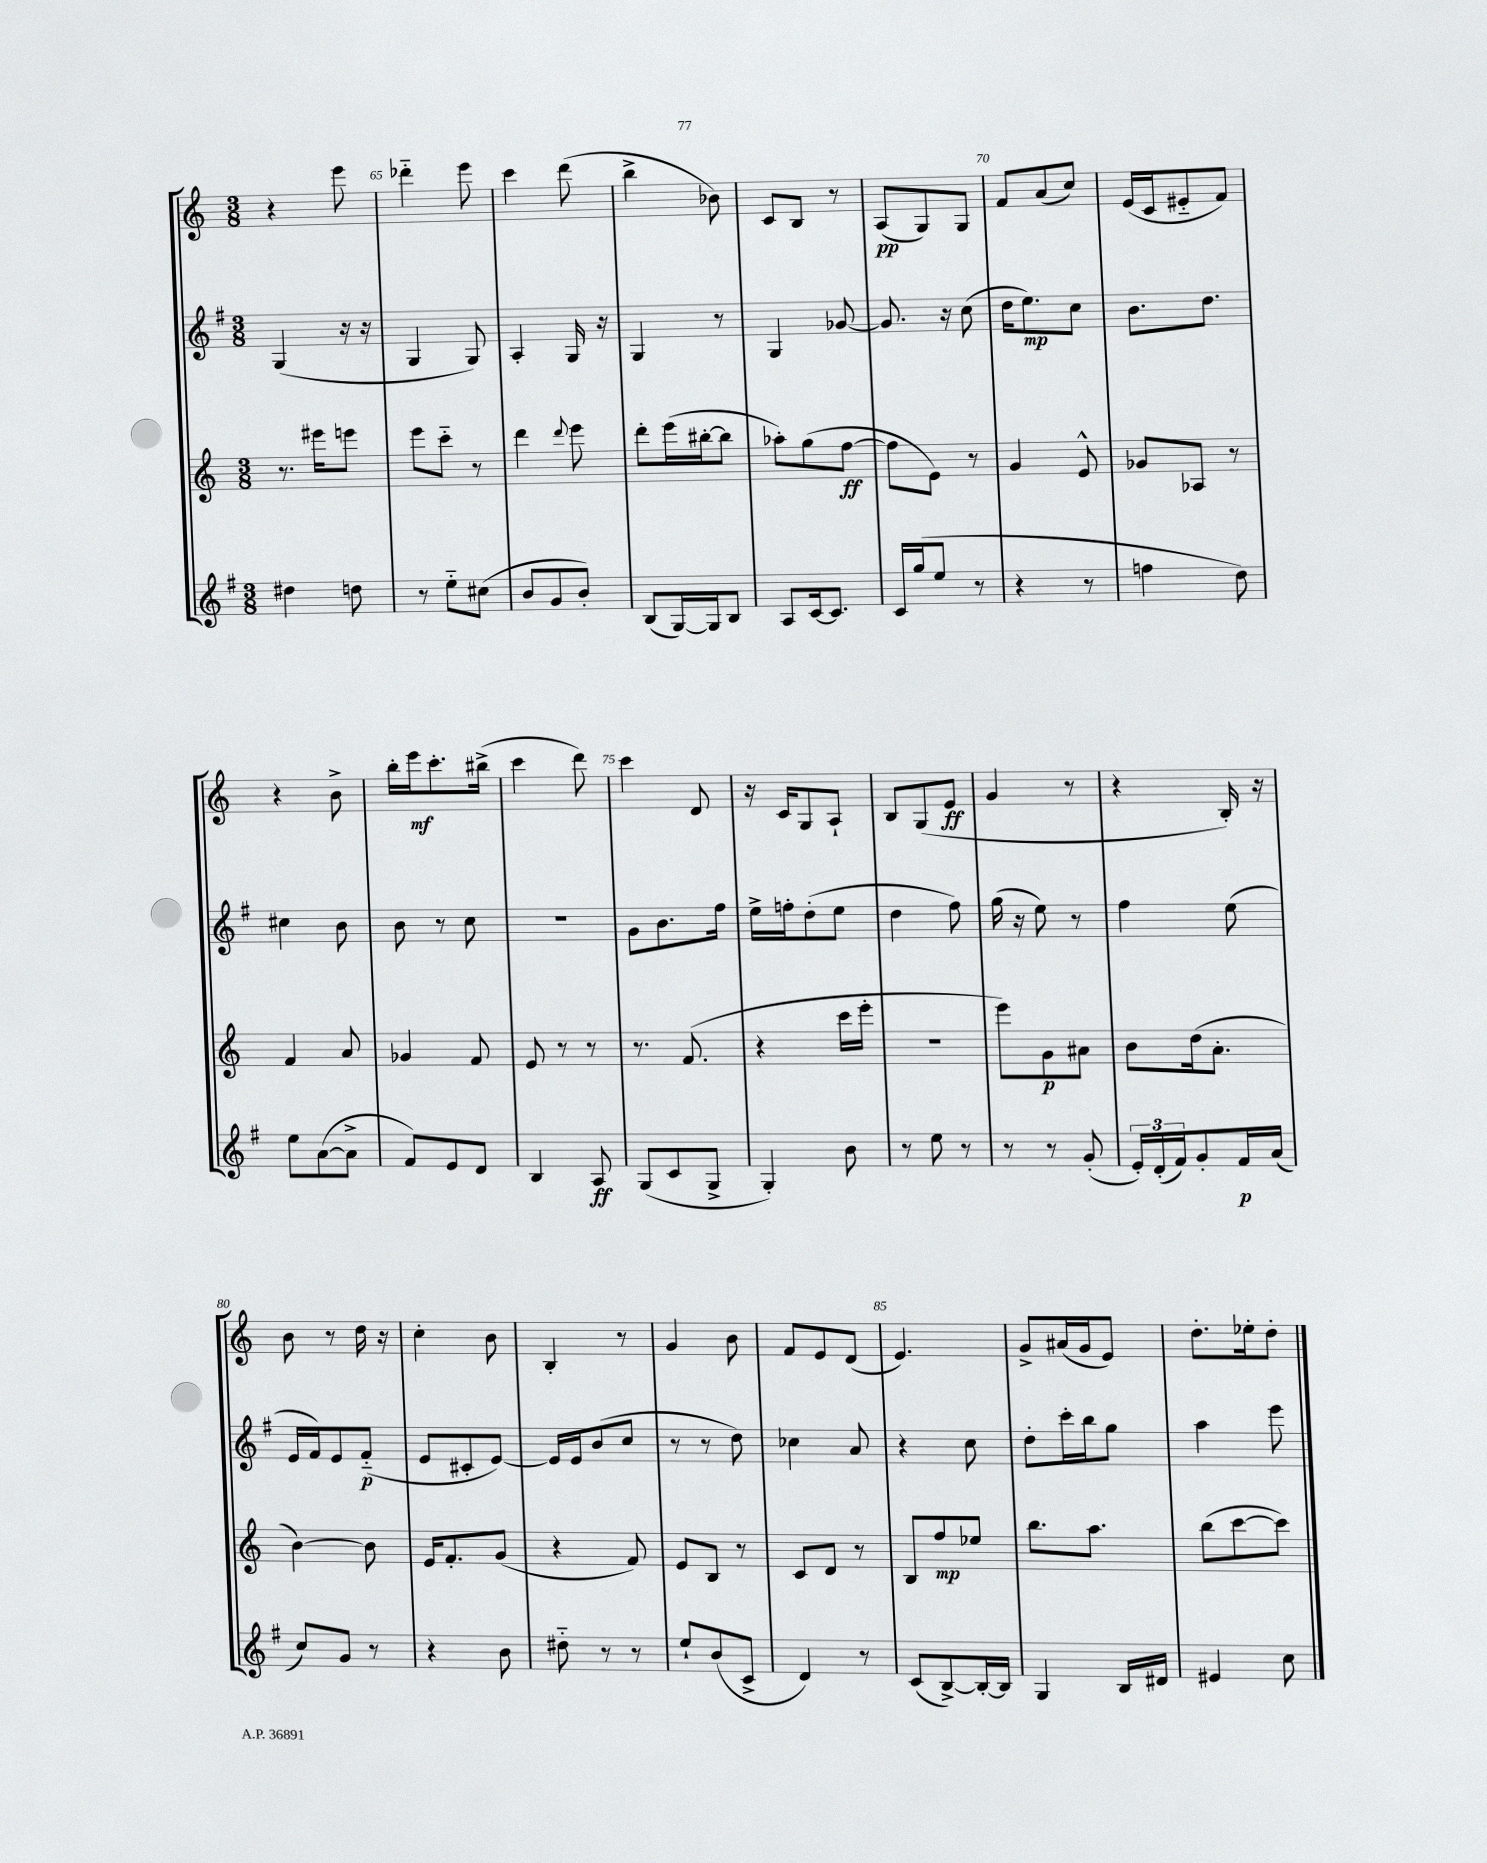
<<
\new StaffGroup <<
\new Staff = "s0" {
    \clef treble \key c \major \numericTimeSignature \time 3/8
    r4 e'''8 |
    des'''4-_ e'''8 |
    c'''4 d'''8( |
    b''4-> bes'8) |
    c'8 b8 r8 |
    a8\pp( g8) g8 |
    f'8 a'8( c''8) |
    e'16( c'16 eis'8-_ f'8) |
    r4 b'8-> |
    b''16-. e'''16\mf c'''8.-. bis''16->( |
    c'''4 d'''8) |
    c'''4 d'8 |
    r16 c'16 g8 a8-! |
    b8 g8( e'8\ff |
    g'4 r8 |
    r4 b16-.) r16 |
    b'8 r8 d''16 r16 |
    c''4-. b'8 |
    b4-. r8 |
    g'4 b'8 |
    f'8 e'8 d'8( |
    e'4.) |
    g'8-> ais'16( g'16 e'8) |
    d''8.-. ees''16-. d''8-. \bar "|." |
}
\new Staff = "s1" {
    \clef treble \key g \major \numericTimeSignature \time 3/8
    g4( r16 r16 |
    g4 g8) |
    a4-. g16 r16 |
    g4 r8 |
    g4 ges'8~ |
    ges'8. r16 c''8( |
    d''16 e''8.\mp) c''8 |
    b'8. d''8. |
    cis''4 b'8 |
    b'8 r8 c''8 |
    R4. |
    g'8 b'8. fis''16 |
    e''16-> f''16-. d''8-.( e''8 |
    d''4 fis''8) |
    g''16( r16 e''8) r8 |
    fis''4 e''8( |
    e'16 fis'16) e'8 fis'8-_\p( |
    e'8 cis'8-. e'8~) |
    e'16 e'16 b'8( c''8 |
    r8 r8 d''8) |
    ces''4 a'8 |
    r4 c''8 |
    d''8-. c'''16-. b''16 g''8 |
    a''4 e'''8 \bar "|." |
}
\new Staff = "s2" {
    \clef treble \key c \major \numericTimeSignature \time 3/8
    r8. eis'''16 e'''8 |
    e'''8 c'''8-_ r8 |
    d'''4 \appoggiatura { d'''8 } e'''8 |
    d'''8-. e'''16( bis''16~-. bis''8 |
    aes''8-.) g''8( f''8~\ff |
    f''8 e'8) r8 |
    g'4 e'8-^ |
    ges'8 aes8 r8 |
    f'4 a'8 |
    ges'4 f'8 |
    e'8 r8 r8 |
    r8. f'8.( |
    r4 c'''16 e'''16-. |
    R4. |
    e'''8) g'8\p ais'8 |
    b'8 d''16( a'8.-. |
    b'4~) b'8 |
    e'16 f'8.-. g'8( |
    r4 f'8) |
    e'8 b8 r8 |
    c'8 d'8 r8 |
    b8 f''8\mp ees''8 |
    b''8. a''8. |
    b''8( c'''8~ c'''8) \bar "|." |
}
\new Staff = "s3" {
    \clef treble \key g \major \numericTimeSignature \time 3/8
    dis''4 d''8 |
    r8 e''8-_ cis''8( |
    b'8 g'8 b'8-.) |
    b8( g16~) g16 b8 |
    a8 c'16~ c'8. |
    c'16 g''16( e''8 r8 |
    r4 r8 |
    f''4 d''8) |
    e''8 a'8~( a'8-> |
    fis'8) e'8 d'8 |
    b4 a8\ff |
    g8( c'8 g8-> |
    g4-.) b'8 |
    r8 e''8 r8 |
    r8 r8 g'8-.( |
    \tuplet 3/2 { e'16-.) d'16-.( fis'16) } g'8-. fis'16\p a'16( |
    c''8) g'8 r8 |
    r4 b'8 |
    dis''8-_ r8 r8 |
    e''8-! b'8( c'8-> |
    d'4) r8 |
    c'8( b8~->) b16~-. b16 |
    g4 b16 dis'16 |
    eis'4 c''8 \bar "|." |
}
>>
>>
\layout { \context { \Score currentBarNumber = #64 \override BarNumber.break-visibility = ##(#f #t #t) barNumberVisibility = #(every-nth-bar-number-visible 5) } }
